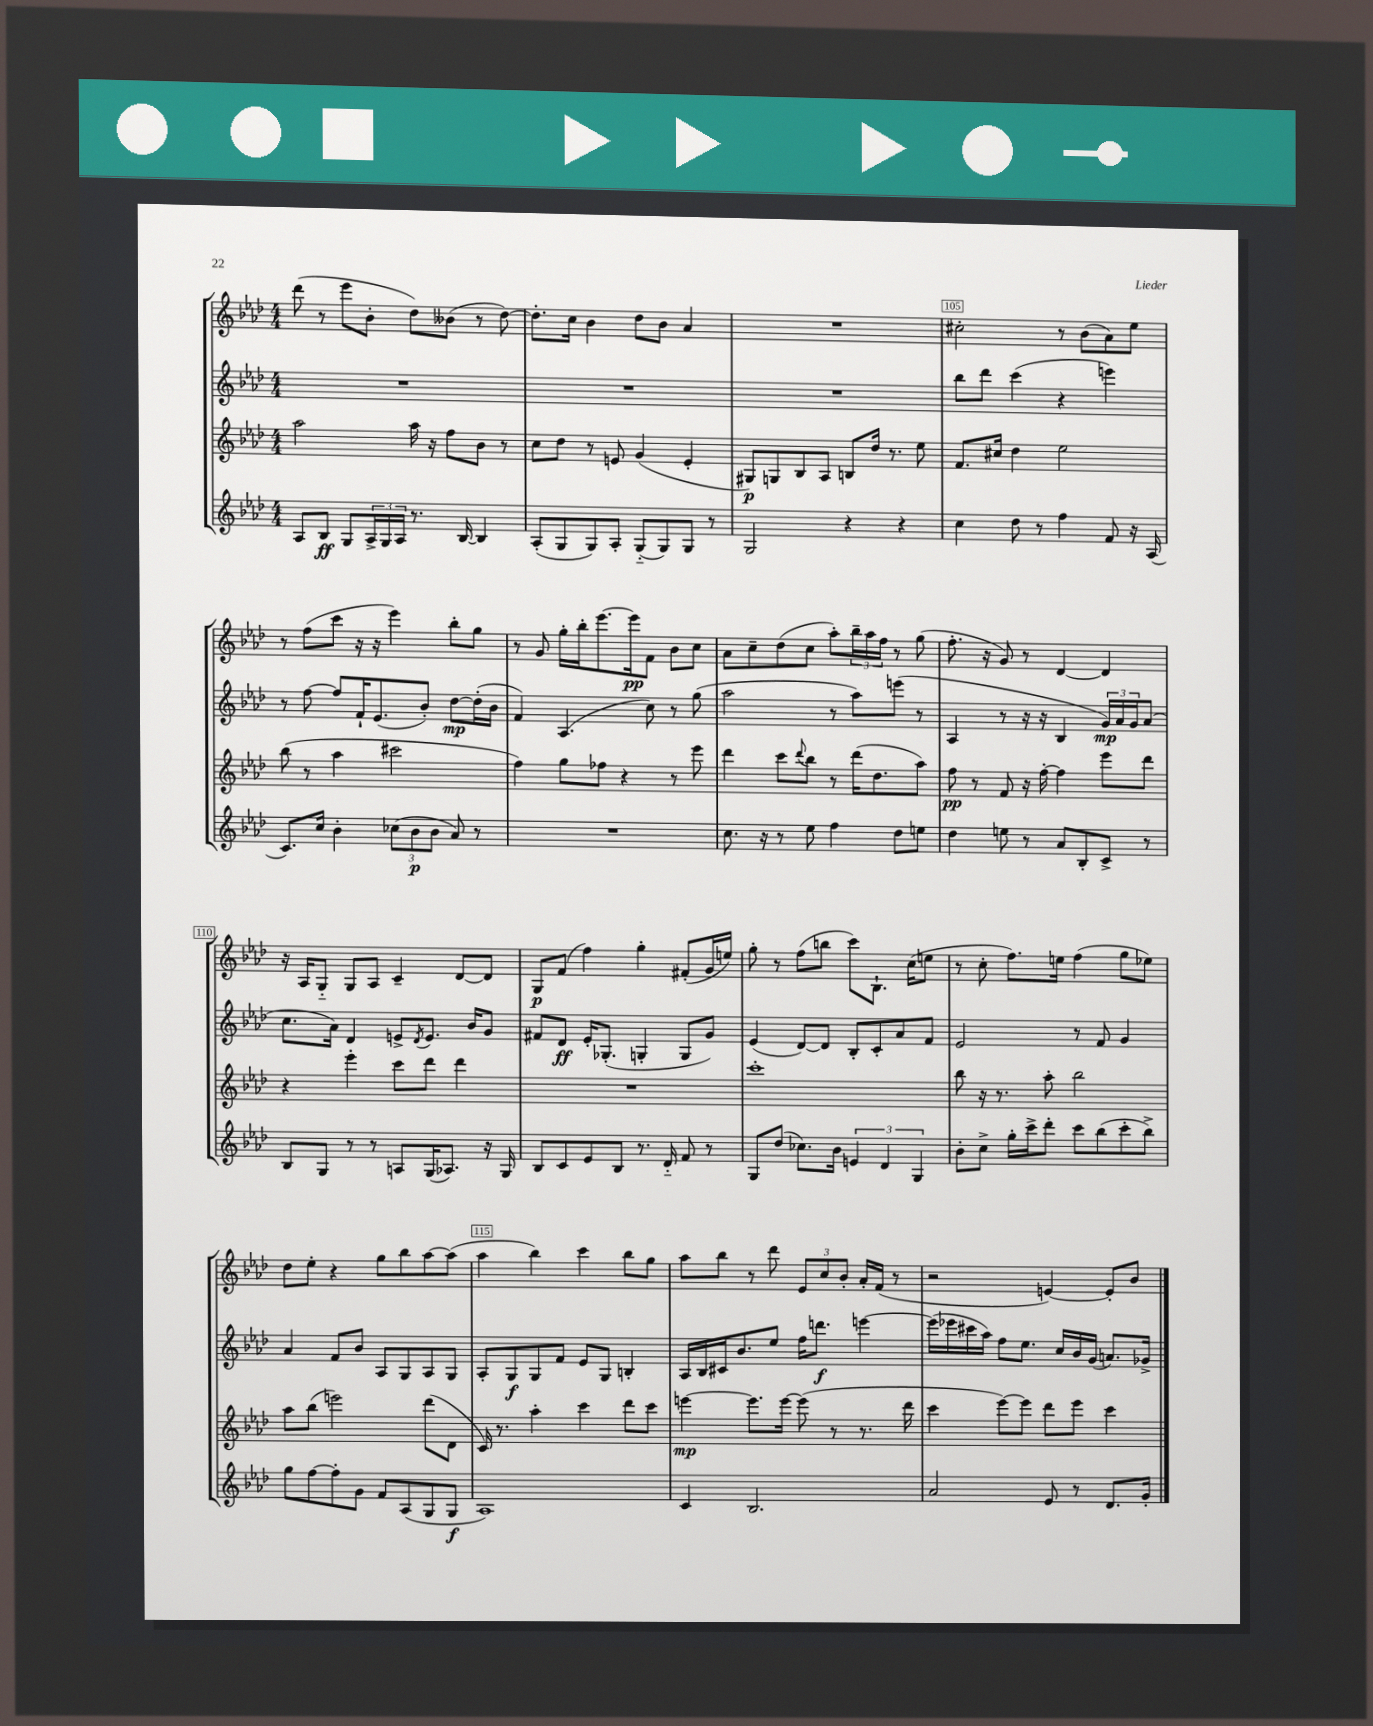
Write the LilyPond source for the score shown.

<<
\new StaffGroup <<
\new Staff = "s0" {
    \clef treble \key aes \major \numericTimeSignature \time 4/4
    des'''8( r8 ees'''8 bes'8-. des''8) beses'8( r8 des''8~) |
    des''8.-. c''16 bes'4 des''8 bes'8 aes'4 |
    R1 |
    cis''2-. r8 bes'8( aes'8) ees''8 |
    r8 f''8( c'''8 r16 r16 ees'''4) bes''8-. g''8 |
    r8 g'8 g''16-. bes''16-. ees'''8.~ ees'''16\pp f'8 bes'8 c''8 |
    aes'8 c''8-- des''8( c''8 aes''8-.) \tuplet 3/2 { bes''16-- aes''16 f''16 } r8 g''8( |
    f''8.-. r16 g'8) r8 des'4~ des'4 |
    r16 aes16 g8-_ g8 aes8 c'4-- des'8~ des'8 |
    g8\p f'8( f''4) g''4-. fis'8-.( g'16 e''16) |
    g''8-. r8 f''8( b''8 c'''8) bes8.-! c''16( e''8 |
    r8 c''8-. f''8.) e''16 f''4( g''8 ees''8) |
    des''8 ees''8-. r4 g''8 bes''8 aes''8~ aes''8( |
    aes''4 bes''4) c'''4 bes''8 g''8 |
    aes''8 bes''8 r8 des'''8 \tuplet 3/2 { ees'8 c''8 bes'8-. } aes'16-. f'16( r8 |
    r2 e'4~) e'8-. bes'8 \bar "|." |
}
\new Staff = "s1" {
    \clef treble \key aes \major \numericTimeSignature \time 4/4
    R1 |
    R1 |
    R1 |
    bes''8 des'''8 c'''4( r4 e'''4) |
    r8 f''8~ f''8 f'16-! ees'8.( bes'8-.) des''8~\mp des''16-.( bes'16 |
    f'4) aes4.( c''8) r8 g''8( |
    aes''2 r8 aes''8) e'''8( r8 |
    aes4 r8 r16 r16 bes4 \tuplet 3/2 { g'16\mp) aes'16 g'16 } aes'8( |
    c''8. aes'16) des'4 e'8-> \acciaccatura { des'8 } e'8. bes'16 g'8 |
    fis'8 des'8\ff ees'16-. ges8.-.( g4-. g8 g'8) |
    ees'4( des'8~) des'8 bes8-. c'8-. aes'8 f'8 |
    ees'2 r8 f'8 g'4 |
    aes'4 f'8 bes'8 aes8 g8 aes8 g8 |
    aes8-. g8\f g8 f'8 ees'8 g8 b4-. |
    aes16 bes16 cis'16 bes'8. ees''8 f''16 d'''8.\f e'''4~ |
    e'''16( ees'''16 cis'''16 aes''16) f''8 ees''8. c''16 bes'16 g'16( a'8.) ges'16-> \bar "|." |
}
\new Staff = "s2" {
    \clef treble \key aes \major \numericTimeSignature \time 4/4
    aes''2 aes''16 r16 f''8 bes'8 r8 |
    c''8 des''8 r8 e'8 g'4( e'4-. |
    gis8\p) g8 bes8 aes8 b8 des''16 r8. ees''8 |
    f'8. cis''16 des''4 ees''2 |
    bes''8( r8 aes''4 cis'''2 |
    f''4) g''8 fes''8 r4 r8 ees'''8 |
    des'''4 c'''8 \appoggiatura { des'''8 } bes''8 r8 des'''16( des''8. aes''8) |
    f''8\pp r8 f'8 r16 f''16~-. f''4 ees'''8 des'''8 |
    r4 ees'''4-. c'''8 des'''8 des'''4 |
    R1 |
    c'''1-. |
    bes''8 r16 r8. aes''8-. bes''2 |
    aes''8 bes''8( e'''2) des'''8( des'8 |
    c'16) r8. aes''4-. c'''4 des'''8 c'''8 |
    e'''4~\mp e'''8. e'''16~ e'''8( r8 r8. des'''16 |
    c'''4 ees'''8~) ees'''8 des'''8 ees'''8 c'''4 \bar "|." |
}
\new Staff = "s3" {
    \clef treble \key aes \major \numericTimeSignature \time 4/4
    aes8 bes8\ff g8 \tuplet 3/2 { aes16-> g16 aes16 } r8. bes16~ bes4 |
    aes8-.( g8 g8) aes8-. g8-_( g8) g8 r8 |
    g2 r4 r4 |
    c''4 des''8 r8 f''4 f'8 r16 aes16( |
    c'8.) c''16 bes'4-. \tuplet 3/2 { ces''8( bes'8\p bes'8 } aes'8) r8 |
    R1 |
    c''8. r16 r8 ees''8 f''4 des''8 e''8 |
    des''4 e''8 r8 aes'8 bes8-. c'8-> r8 |
    bes8 g8 r8 r8 a8 g16( aes8.) r16 g16 |
    bes8 c'8 ees'8 bes8 r8. des'16-_ f'8 r8 |
    g8 des''8( ces''8.) bes'16 \tuplet 3/2 { e'4 des'4 g4 } |
    bes'8-. c''8-> g''16-. c'''16-> des'''8-. c'''8 bes''8( c'''8-. bes''8->) |
    g''8 f''8~ f''8-. g'8 f'8 aes8( g8 g8\f |
    aes1) |
    c'4 bes2. |
    aes'2 ees'8 r8 des'8. g'16-. \bar "|." |
}
>>
>>
\layout { \context { \Score currentBarNumber = #102 \override BarNumber.break-visibility = ##(#f #t #t) barNumberVisibility = #(every-nth-bar-number-visible 5) \override BarNumber.stencil = #(make-stencil-boxer 0.1 0.3 ly:text-interface::print) } }
